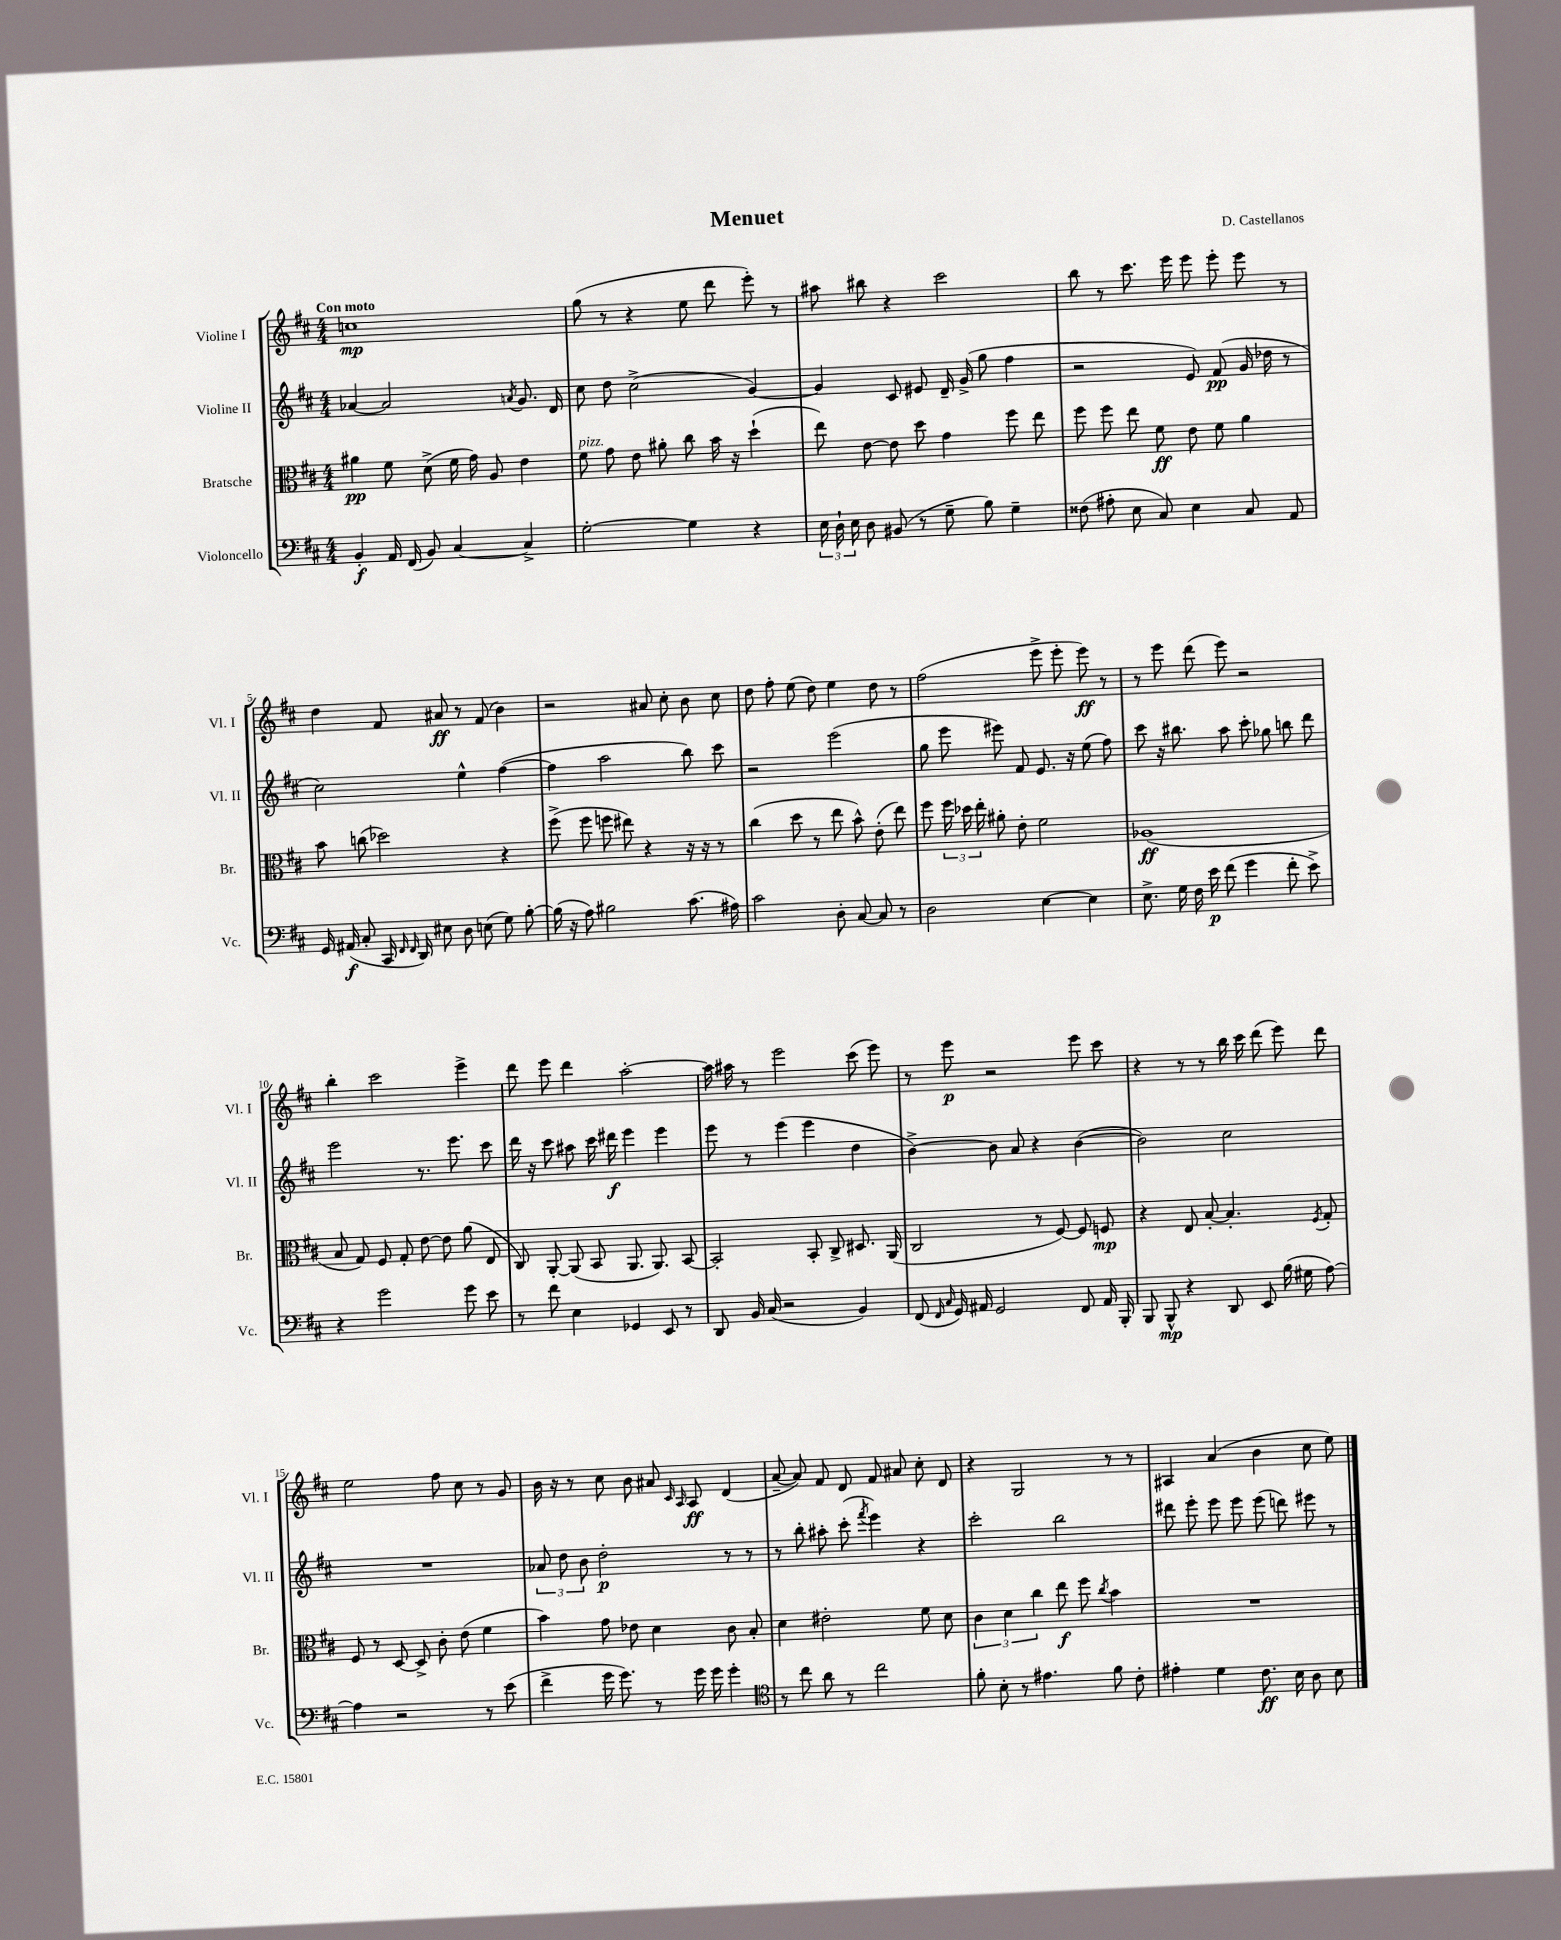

**kern	**kern	**kern	**kern
*staff4	*staff3	*staff2	*staff1
*clefF4	*clefC3	*clefG2	*clefG2
*k[f#c#]	*k[f#c#]	*k[f#c#]	*k[f#c#]
*M4/4	*M4/4	*M4/4	*M4/4
4BB'/	4a#\	[4a-/	1cc
16AA/	8f#\	2a-/]	.
(16FF#/	.	.	.
8BB/)	(8d^\	.	.
[4C#/	16f#\	.	.
.	16g\)	.	.
.	8A/	.	.
.	.	8qa/	.
4C#^/]	4e\	8.g/	.
.	.	16d/	.
=	=	=	=
[2G'\	8f#\	8cc#\	(8gg\
.	8g\	8dd\	8r
.	8e\	(2cc#^\	4r
.	8a#'\	.	.
4G\]	8cc#\	.	8ee\
.	16b\	.	8ddd\
.	16r	.	.
4r	(4dd`\	[4g/)	8eee'\)
.	.	.	8r
=	=	=	=
24E\	8ee\)	4g/]	8aa#\
24D`\	.	.	.
24E\	.	.	.
8D\	[8e\	.	8bb#\
(8BB#/	8e\]	8c#/	4r
8r	8dd\	8e#/	.
8G~\	4g\	16d~/	2ccc#\
.	.	(16g^/	.
8B\)	.	8gg\	.
4G~\	8ff#\	4ff#\	.
.	8ee\	.	.
=	=	=	=
(8F##\	8ff#\	2r	8bb\
8A#'\	8ff#\	.	8r
8E\	8ee\	.	8.ccc#\
8C#/)	8f#\	.	.
.	.	.	16eee\
4E\	8e\	8e/)	8eee\
.	8f#\	(8f#/	8eee'\
8C#/	4a\	16g/	8eee\
.	.	16dd-\	.
8AA/	.	8r	8r
=	=	=	=
16GG/	8b\	2cc#\)	4dd\
(16AA#/	.	.	.
8C#'/	(8cc\	.	.
16CC#/	2dd-\)	.	8f#/
16qqFF#/	.	.	.
16qqFF#/	.	.	.
16DD/)	.	.	.
8E#\	.	.	8a#/
8D\	.	4ee^^\	8r
(8E\	.	.	(8f#/
8G\)	4r	([4ff#\	4b\)
[8B'\	.	.	.
=	=	=	=
(16B\]	(8ff#^\	4ff#\]	2r
16r	.	.	.
8A\)	8ff#\	.	.
2B#\	8ff\	2aa\	.
.	8ee#\)	.	.
.	4r	.	8a#/
.	.	.	8cc#'\
(8.c#\	16r	8bb\)	8b\
.	16r	.	.
.	8r	8ccc#\	8cc#\
16A#\)	.	.	.
=	=	=	=
2c#\	(4cc#\	2r	8dd\
.	.	.	8ff#'\
.	8dd\	.	(8ee\
.	8r	.	8dd\)
8D'\	8ee\	(2eee\	4ee\
[8C#/	8b^^\)	.	.
8C#/]	(8e'\	.	8dd\
8r	8ee\)	.	8r
=	=	=	=
2D\	8ff#\	8gg\	(2ff#\
.	24ff#\	8eee\	.
.	24dd-\	.	.
.	24ee'\	.	.
.	8a#'\	8eee#\)	.
.	8e'\	8f#/	.
[4E\	2f#\	8.e/	8eee^\
.	.	.	8eee'\
.	.	16r	.
4E\]	.	(8ee\	8eee\)
.	.	8ff#\)	8r
=	=	=	=
8.E^\	(1A-	8ccc#\	8r
.	.	16r	8eee\
16G\	.	8.bb#\	.
16F#\	.	.	(8ddd\
16e\	.	.	.
(8f#\	.	8aa\	8eee\)
4g\	.	8ccc#'\	2r
.	.	8gg-\	.
8f#'\	.	8bb\	.
8e^\)	.	8ddd\	.
=	=	=	=
4r	8B/	2eee\	4bb'\
.	8G/)	.	.
2g\	8F#/	.	2ccc#\
.	8G'/	.	.
.	[8e\	8.r	.
.	8e\]	.	.
.	.	8.eee\	.
8g\	(8a\	.	4eee^\
8e\	8E/	8ccc#\	.
=	=	=	=
8r	8C#/)	16ddd\	8ddd\
.	.	16r	.
8f#\	[8AA'/	8ccc#\	8eee\
4E\	(8AA/]	8aa#\	4ddd\
.	8BB/	16ccc#\	.
.	.	16ddd#\	.
4GG-/	8.AA/	4eee\	[2aa'\
.	8.AA/)	.	.
8EE/	.	4eee\	.
8r	[8BB/	.	.
=	=	=	=
8DD/	2BB'/]	8eee\	16aa\]
.	.	.	16aa#\
16BB/	.	8r	8r
(16C#/	.	.	.
2r	.	(4eee\	2eee\
.	8BB'/	4eee\	.
.	8C#^/	.	.
4BB/)	8.D#/	4dd\	(8ccc#\
.	.	.	8eee\)
.	(16AA/	.	.
=	=	=	=
(8FF#/	2C#/	[4b^\)	8r
16qqFF#/	.	.	.
16qqC#/	.	.	.
16GG/)	.	.	8eee\
16AA#/	.	.	.
2GG/	.	8b\]	2r
.	.	8a/	.
.	8r	4r	.
.	[8F#/)	.	.
8FF#/	8F#/]	([4b\	8eee\
16AA#/	8F/	.	8ccc#\
16BBB'/	.	.	.
=	=	=	=
8BBB/	4r	2b\])	4r
8BBB^^/	.	.	.
4r	8E/	.	8r
.	[8B'/	.	8r
8DD/	4.B'/]	2cc#\	16bb\
.	.	.	16ccc#\
8EE/	.	.	(8ddd\
(16B\	.	.	8eee\)
16G#\	.	.	.
.	8qF#/	.	.
[8A\)	8G'/	.	8ddd\
=	=	=	=
4A\]	8F#/	1r	2ee\
.	8r	.	.
2r	[8D/	.	.
.	8D^/]	.	.
.	8c#'\	.	8ff#\
.	(8e\	.	8cc#\
8r	4f#\	.	8r
(8e\	.	.	8g/
=	=	=	=
4f#^\	4b\)	12a-/	16b\
.	.	.	16r
.	.	12dd\	.
.	.	.	8r
.	.	12b\	.
16g\	8g\	2dd'\	8cc#\
8.g\)	.	.	.
.	8e-\	.	8b\
8r	4d\	.	8a#/
.	.	.	16qqc#/
.	.	.	16qqA/
16g\	.	.	8A/
16g\	.	.	.
4g'\	8c#\	8r	(4d/
.	8B'/	8r	.
=	=	=	=
*clefC4	*	*	*
8r	4d\	8r	[8a~/
8cc#\	.	8bb'\	8a/])
8a\	2e#'\	8aa#'\	8f#/
8r	.	(8ccc#'\	8d/
.	.	8qfff#/	.
2cc#\	.	4eee\)	8f#/
.	.	.	8a#/
.	8f#\	4r	8cc#'\
.	8d\	.	8d/
=	=	=	=
8f#'\	6c#\	2ccc#'\	4r
8B'\	.	.	.
.	6d\	.	.
8r	.	.	2G/
.	6cc#\	.	.
4.e#\	.	.	.
.	8ee\	2bb\	.
.	8ff#\	.	.
.	8qcc#/	.	.
8f#\	4b\	.	8r
8c#'\	.	.	8r
=	=	=	=
4e#'\	1r	8ddd#\	4A#/
.	.	8eee'\	.
4d\	.	8eee\	(4a/
.	.	8eee\	.
8.c#\	.	(8eee\	4b\
.	.	8ddd\)	.
16B\	.	.	.
8A\	.	8eee#\	8cc#\
8B\	.	8r	8ee\)
==	==	==	==
*-	*-	*-	*-
